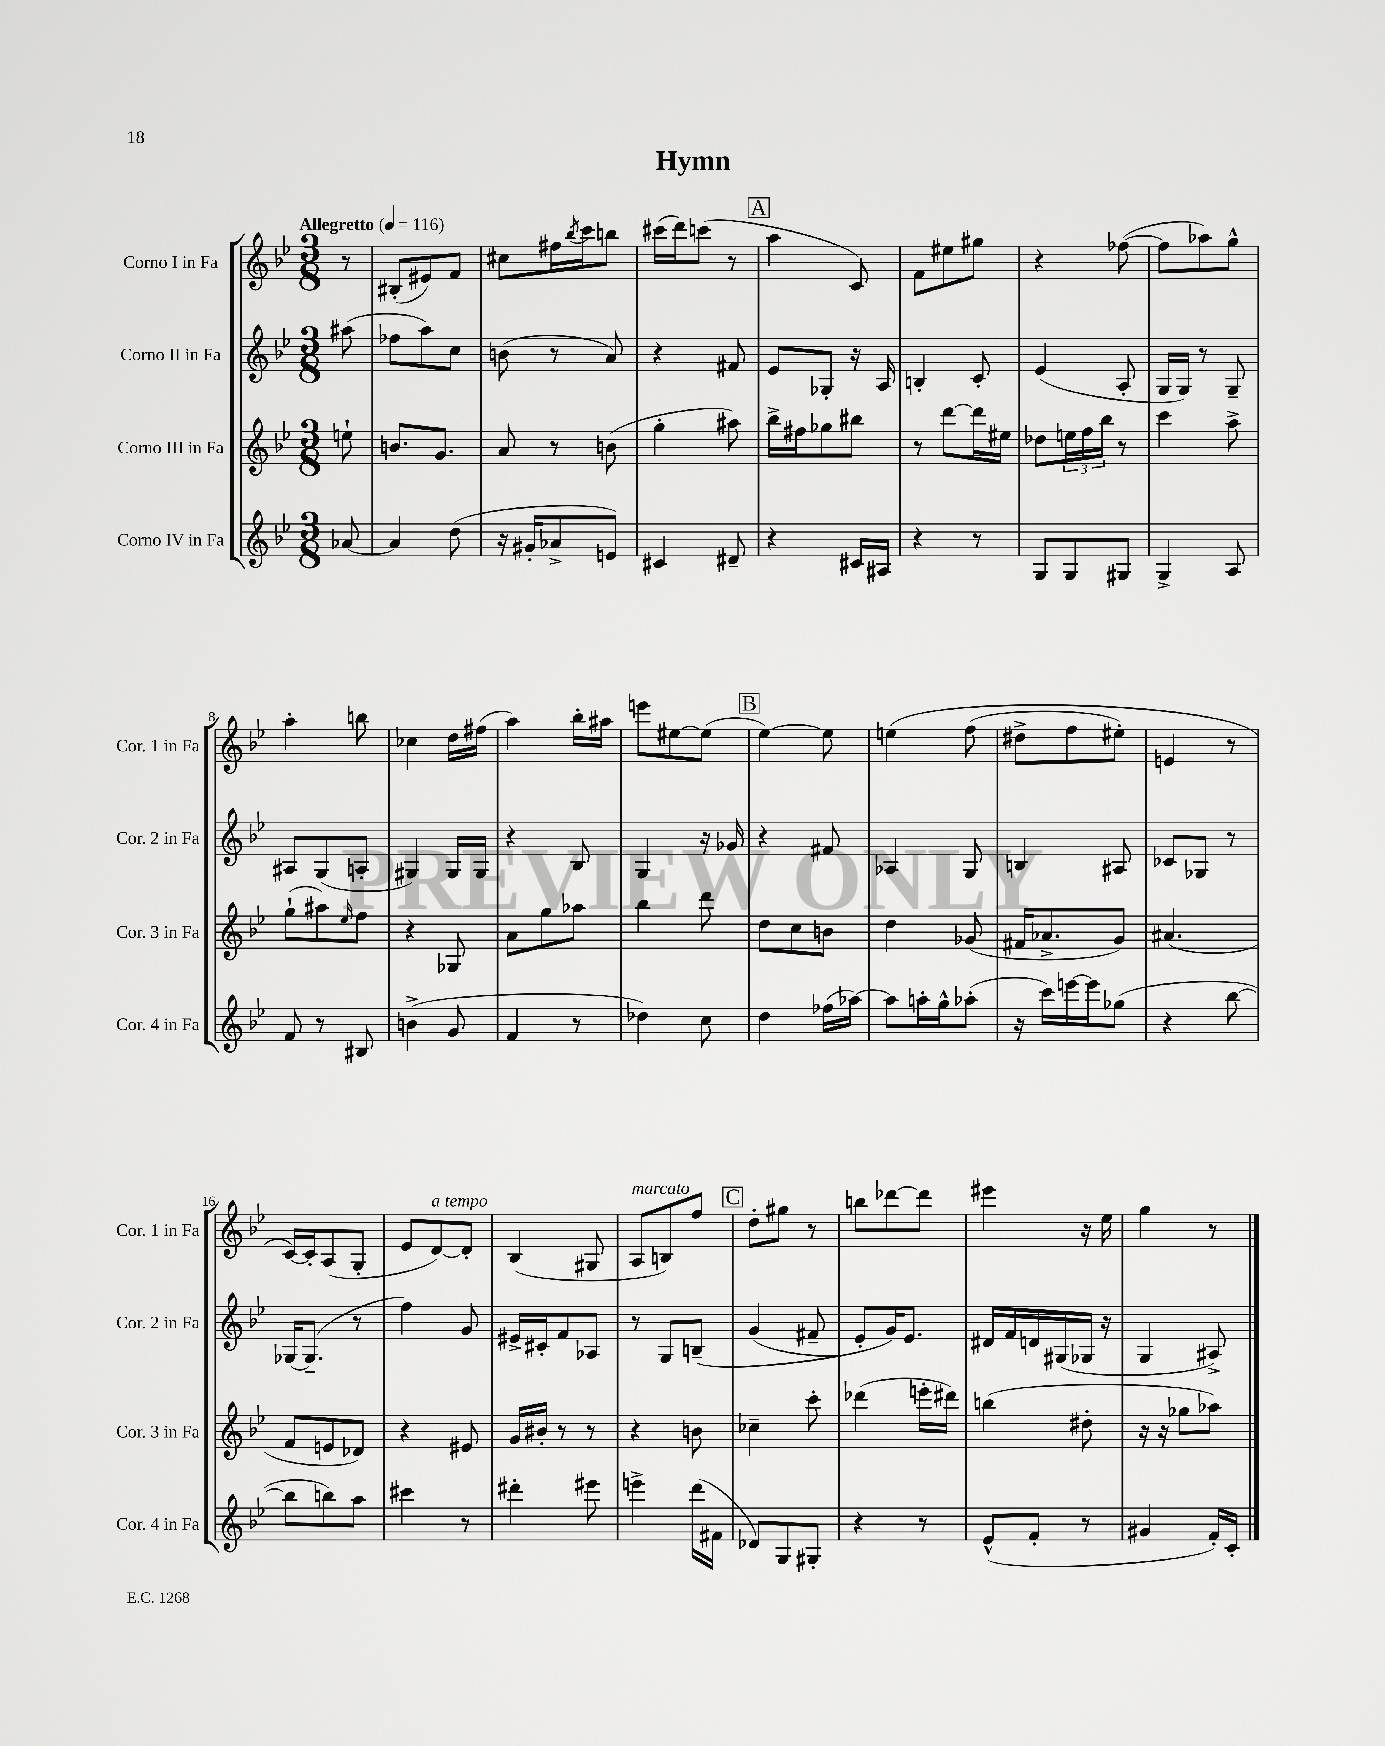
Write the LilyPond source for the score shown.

\header { title = "Hymn" }
<<
\new StaffGroup <<
\new Staff = "s0" \with { instrumentName = "Corno I in Fa" shortInstrumentName = "Cor. 1 in Fa" } {
    \clef treble \key bes \major \numericTimeSignature \time 3/8 \partial 8 \tempo "Allegretto" 4 = 116
    r8 |
    bis8-.( eis'8) f'8 |
    cis''8 fis''16 \acciaccatura { bes''8 } c'''16 b''8 |
    cis'''16( d'''16) c'''8( r8 |
    \mark \markup { \box "A" } a''4 c'8) |
    f'8 eis''8 gis''8 |
    r4 fes''8~( |
    fes''8 aes''8) g''8-^ |
    a''4-. b''8 |
    ces''4 d''16 fis''16( |
    a''4) bes''16-. ais''16 |
    e'''8 eis''8~ eis''8( |
    \mark \markup { \box "B" } ees''4~) ees''8 |
    e''4\( f''8( |
    dis''8-> f''8 eis''8-.) |
    e'4 r8 |
    c'16~\) c'16-. a8( g8-. |
    ees'8 d'8~^\markup { \italic "a tempo" }) d'8-. |
    bes4( gis8 |
    a8^\markup { \italic "marcato" } b8) f''8 |
    \mark \markup { \box "C" } d''8-. gis''8 r8 |
    b''8 des'''8~ des'''8 |
    eis'''4 r16 ees''16 |
    g''4 r8 \bar "|." |
}
\new Staff = "s1" \with { instrumentName = "Corno II in Fa" shortInstrumentName = "Cor. 2 in Fa" } {
    \clef treble \key bes \major \numericTimeSignature \time 3/8 \partial 8
    ais''8( |
    fes''8 a''8) c''8 |
    b'8( r8 a'8) |
    r4 fis'8 |
    \mark \markup { \box "A" } ees'8 ges8-. r16 a16 |
    b4-. c'8-. |
    ees'4( a8-. |
    g16 g16) r8 g8-- |
    ais8 g8( a8-. |
    gis4) gis16 gis16 |
    r4 bes8 |
    g4 r16 ges'16 |
    \mark \markup { \box "B" } r4 fis'8 |
    aes4 g8 |
    b4 ais8 |
    ces'8 ges8 r8 |
    ges16~ ges8.--( r8 |
    f''4) g'8 |
    eis'16-> cis'16-. f'8 aes8 |
    r8 g8 b8--\( |
    \mark \markup { \box "C" } g'4( fis'8-- |
    ees'8-.) g'16\) ees'8. |
    dis'16 f'16 d'16 gis16( ges16 r16 |
    g4 ais8->) \bar "|." |
}
\new Staff = "s2" \with { instrumentName = "Corno III in Fa" shortInstrumentName = "Cor. 3 in Fa" } {
    \clef treble \key bes \major \numericTimeSignature \time 3/8 \partial 8
    e''8-! |
    b'8. g'8. |
    a'8 r8 b'8( |
    g''4-. ais''8) |
    \mark \markup { \box "A" } bes''16-> fis''16 ges''8 bis''8 |
    r8 d'''8~ d'''16 eis''16 |
    des''8 \tuplet 3/2 { e''16 f''16 bes''16 } r8 |
    c'''4 a''8-> |
    g''8-!( ais''8) \grace { ees''16 } f''8 |
    r4 ges8 |
    a'8 g''8 aes''8 |
    bes''4 d'''8 |
    \mark \markup { \box "B" } d''8 c''8 b'8 |
    d''4 ges'8( |
    fis'16 aes'8.-> g'8) |
    ais'4.( |
    f'8 e'8 des'8) |
    r4 eis'8 |
    g'16 bis'16-. r8 r8 |
    r4 b'8 |
    \mark \markup { \box "C" } ces''4-- c'''8-. |
    des'''4( e'''16-. dis'''16) |
    b''4( dis''8-. |
    r16 r16 ges''8 aes''8) \bar "|." |
}
\new Staff = "s3" \with { instrumentName = "Corno IV in Fa" shortInstrumentName = "Cor. 4 in Fa" } {
    \clef treble \key bes \major \numericTimeSignature \time 3/8 \partial 8
    aes'8~ |
    aes'4 d''8( |
    r16 gis'16-. aes'8-> e'8) |
    cis'4 dis'8-- |
    \mark \markup { \box "A" } r4 cis'16 ais16 |
    r4 r8 |
    g8 g8 gis8 |
    g4-> a8 |
    f'8 r8 bis8 |
    b'4->( g'8 |
    f'4 r8 |
    des''4) c''8 |
    \mark \markup { \box "B" } d''4 fes''16( aes''16~) |
    aes''8 a''16-. g''16-^ aes''8-.( |
    r16 c'''16) e'''16~ e'''16 ges''8( |
    r4 bes''8~ |
    bes''8 b''8) a''8 |
    cis'''4 r8 |
    dis'''4-. eis'''8 |
    e'''4-> d'''16( fis'16 |
    \mark \markup { \box "C" } des'8) g8 gis8-. |
    r4 r8 |
    ees'8-^( f'8-. r8 |
    gis'4 f'16-.) c'16-. \bar "|." |
}
>>
>>
